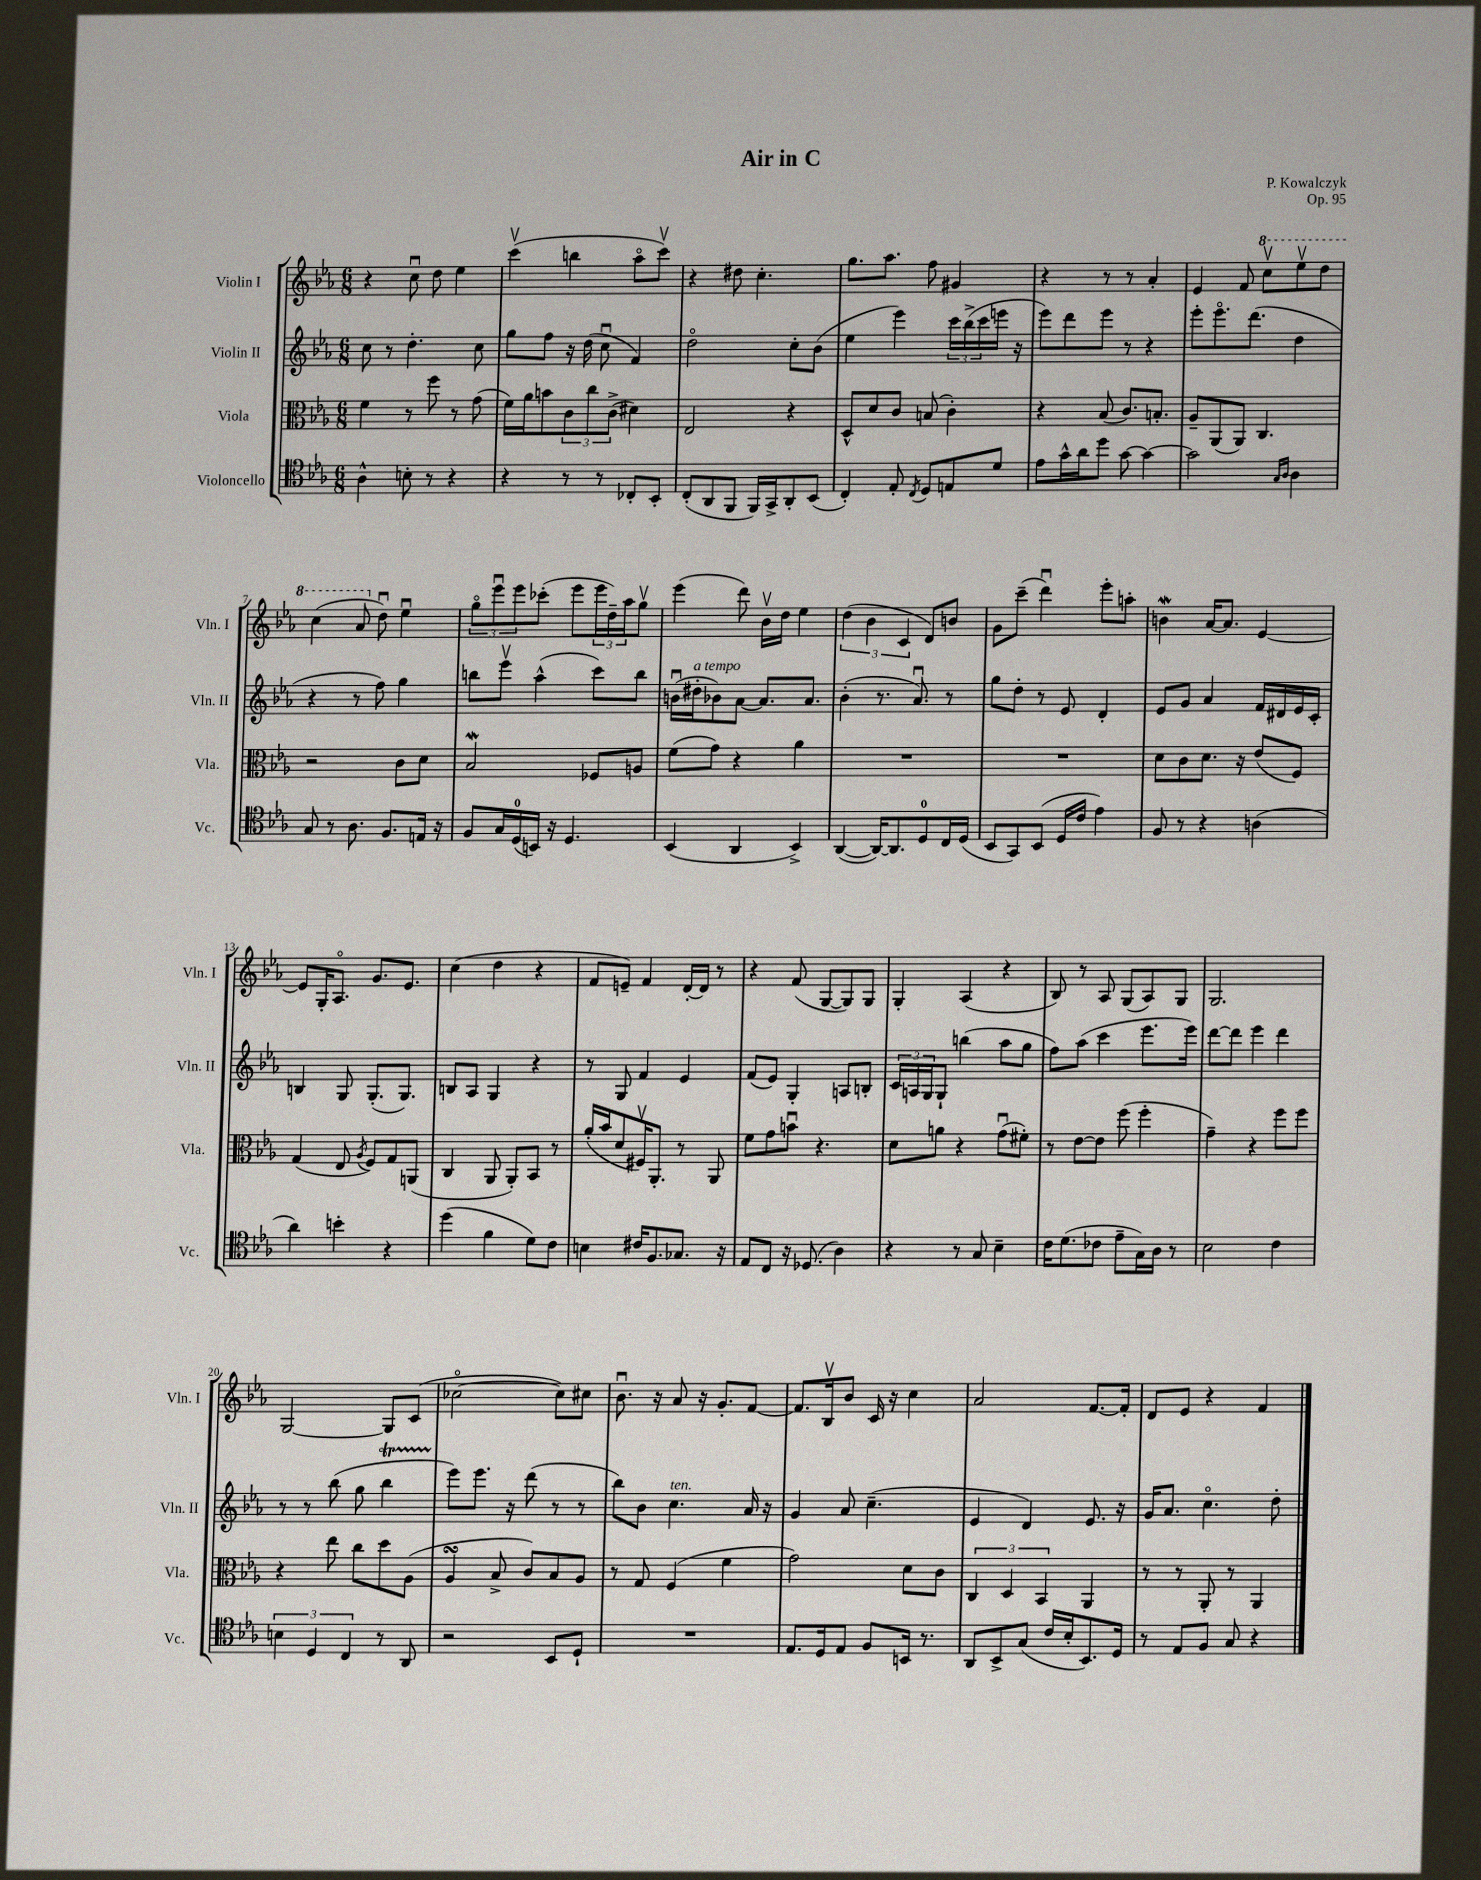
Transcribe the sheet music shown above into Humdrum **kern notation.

**kern	**kern	**kern	**kern
*part4	*part3	*part2	*part1
*staff4	*staff3	*staff2	*staff1
*I"Violoncello	*I"Viola	*I"Violin II	*I"Violin I
*I'Vc.	*I'Vla.	*I'Vln. II	*I'Vln. I
*clefC4	*clefC3	*clefG2	*clefG2
*k[b-e-a-]	*k[b-e-a-]	*k[b-e-a-]	*k[b-e-a-]
*M6/8	*M6/8	*M6/8	*M6/8
=1	=1	=1	=1
4A-^^\	4f\	8cc\	4r
.	.	8r	.
8Bn'\	8r	4.dd'\	8ccu\
8r	8ff\	.	8dd\
4r	8r	.	4ee-\
.	(8g\	8cc\	.
=2	=2	=2	=2
4r	16f\LL)	8gg\L	(4cccv\
.	16a-\J	.	.
.	8bn\	8ff\J	.
8r	12c\	16r	4bbn\
.	.	(16dd\	.
.	12cc\	.	.
8r	.	8ccu\	.
.	(12c^\J	.	.
8C-X'/L	4d#X\)	4f/)	8aa-\L
8BB-'/J	.	.	8cccv\J)
=3	=3	=3	=3
(8C'/L	2E-/	2dd\	4r
8AA-/	.	.	.
8FF/J	.	.	8dd#X\
16FF/LL)	.	.	4.cc'\
16GG^/J	.	.	.
8AA-'/	4r	8cc'\L	.
(8BB-/J	.	(8b-\J	.
=4	=4	=4	=4
4C'/)	8D^^/L	4ee-\	8.gg\L
.	8d/	.	.
.	.	.	8.aa-\J
8E-'/	8c/J	4eee-\)	.
8qC/	.	.	.
8D/L	(8Bn/	.	8ff\
8En/	4c'\)	24ccc\LL	4g#X/
.	.	(24bb-^\	.
.	.	24ccc\	.
8d/J	.	16eeen\JJ	.
.	.	16r	.
=5	=5	=5	=5
8e-\L	4r	8eee-\L)	4r
16g^^\L	.	8ddd\	.
16a-\J	.	.	.
8dd\J	(8B-/	8eee-\J	8r
[8g\	8.c/L)	8r	8r
4g\_	.	4r	4a-'/
.	8.Bn'/J	.	.
=6	=6	=6	=6
2g\]	8A-~/L	8eee-'\L	4e-/
.	(8AA-/	8.eee-\	.
.	8AA-/J)	.	8f/
.	.	(8.ddd\J	.
*	*	*	*8va
.	4.C/	.	8cccv\L
16qqG/LL	.	.	.
16qqA-/JJ	.	.	.
4A-\	.	4dd\	8eee-v\
.	.	.	8ddd\J
!!LO:LB:g=z
=7	=7	=7	=7
8G/	2r	4r	(4ccc\
8r	.	.	.
8.A-\	.	8r	8aa-/
*	*	*	*X8va
.	.	8ff\)	8ddu\)
8.F/L	.	.	.
.	8c\L	4gg\	4ee-u\
16En/Jk	8d\J	.	.
16r	.	.	.
=8	=8	=8	=8
8F/L	2B-W/	8bbn\L	12gg\L
.	.	.	12eee-u\
16G/L	.	8eee-v\J	.
.	.	.	12eee-\
(16D/	.	.	.
16BBn/JJ)	.	(4aa-^^\	(8ccc-X'\J
16r	.	.	.
4.D/	.	.	8eee-\L
.	8F-X/L	8ccc\L)	24eee-\L
.	.	.	24dd~\)
.	.	.	24aa-\J
.	8An/J	8bb\J	8ggv\J
=9	=9	=9	=9
(4BB-/	(8f\L	(16bnu\LL	(4eee-\
!	!	!LO:TX:a:i:t=a tempo	!
.	.	16dd#X'\J	.
.	8g\J)	8b-X\)	.
4AA-/	4r	[8a-\J	8ddd\)
.	.	8.a-/L]	16b-v\LL
.	.	.	16dd\JJ
4BB-^/)	4a-\	.	4ee-\
.	.	8.a-/J	.
=10	=10	=10	=10
([4AA-/	2.r	(4b-'\	(6dd\
.	.	.	6b-\
16AA-/KL_)	.	8.r	.
8.AA-/]	.	.	.
.	.	.	6c/
.	.	8.a-u/)	.
8D/	.	.	8d/L)
16C/L	.	8r	8bn/J
(16D/JJ	.	.	.
=11	=11	=11	=11
8BB-/L	2.r	8gg\L	8g\L
8GG/)	.	8dd'\J	(8ccc~\J
(8BB-/J	.	8r	4dddu\)
16D/LL	.	8e-/	.
16c/JJ	.	.	.
4e-\)	.	4d'/	8eee-'\L
.	.	.	8aan'\J
=12	=12	=12	=12
8F/	8d\L	8e-/L	4bnW\
8r	8c\	8g/J	.
4r	8.d\J	4a-/	[16a-/KL
.	.	.	8.a-/J]
.	16r	.	.
(4An\	(8e-/L	16f/LL	[4e-/
.	.	16d#X/	.
.	8F/J)	16e-/	.
.	.	16c'/JJ	.
!!LO:LB:g=z
=13	=13	=13	=13
4a-\)	(4G/	4Bn/	8e-/L]
.	.	.	16G'/K
.	.	.	8.A-/J
4bn'\	8E-/	8G/	.
.	8qA-/	.	.
.	8F/L)	(8.G'/L	8.g/L
4r	8G/	.	.
.	.	8.G/J)	8.e-/J
.	(8AAn/J	.	.
=14	=14	=14	=14
(4dd\	4C/	8Bn/L	(4cc\
.	.	8A-/J	.
4f\	8AA-/	4G/	4dd\
.	8AA-'/L)	.	.
8d\L)	8BB-/J	4r	4r
8c\J	8r	.	.
=15	=15	=15	=15
4Bn\	(16a-'/LL	8r	8f/L
.	16b-/J	.	.
.	8d/	8G/	8en~/J)
16c#X/KL	16F#Xv/K)	4f/	4f/
8.F/	8.AA-'/J	.	.
8.G-X/J	8r	4e-/	[16d'/LL
.	.	.	16d/JJ]
.	8AA-/	.	8r
16r	.	.	.
=16	=16	=16	=16
8E-/L	8f\L	(8f/L	4r
8C/J	8g\	8e-/J)	.
16r	8bnu\J	4G'/	(8f/
(8.D-X/	.	.	.
.	4.r	.	[8G/L
4A-\)	.	8An/L	8G/])
.	.	8Bn'/J	8G/J
=17	=17	=17	=17
4r	8d\L	24c/LL	4G'/
.	.	24An/	.
.	.	24G/J	.
.	8an\J	8G`/J	.
8r	4r	(4bbn\	(4A-/
8G/	.	.	.
4B-~\	(8gu\L	8aa-\L	4r
.	8f#X'\J)	8gg\J	.
=18	=18	=18	=18
16c\KL	8r	8ff\L)	8B-/)
(8.d\	.	.	.
.	[8e-\L	(8aa-\J	8r
8c-X\J	8e-\J]	4ccc\	8A-/
8e-~\L	(8ff\	.	(8G/L
16G\L)	4ff'\	8.eee-\L	8A-/)
16A-\JJ	.	.	.
8r	.	.	8G/J
.	.	16eee-\Jk)	.
=19	=19	=19	=19
2B-\	4g~\)	[8ddd\L	2.G/
.	.	8ddd\J]	.
.	4r	4eee-\	.
4c\	8ff\L	4ddd\	.
.	8ff\J	.	.
!!LO:LB:g=z
=20	=20	=20	=20
6Bn\	4r	8r	[2G/
.	.	8r	.
6D/	.	.	.
.	8ee-\	(8bb-\	.
6C/	.	.	.
.	8cc\L	8gg\	.
8r	8dd\	4bb-T\	8G/L]
8AA-/	(8A-\J	.	(8c/J
=21	=21	=21	=21
2r	4A-sSSs/	8eee-\L)	[2cc-X\
.	.	8.eee-\J	.
.	8B-^/	.	.
.	.	16r	.
.	8c/L)	(8ddd\	.
8BB-/L	8B-/	8r	8cc-\L])
8D`/J	8A-/J	8r	8cc#X\J
=22	=22	=22	=22
2.r	8r	8bb-\L)	8.b-u\
.	8G/	8b-\J	.
.	.	.	16r
!	!	!LO:TX:a:i:t=ten.	!
.	(4F/	4.cc\	8a-/
.	.	.	16r
.	.	.	8.g'/L
.	4f\	.	.
.	.	16a-/	[8f/J
.	.	16r	.
=23	=23	=23	=23
8.E-/L	2g\)	4g/	8.f/L]
16D/k	.	.	16B-v/k
8E-/J	.	8a-/	8b-/J
8F/L	.	(4.cc~\	16c/
.	.	.	16r
16BBn/Jk	8d\L	.	4cc\
8.r	.	.	.
.	8c\J	.	.
=24	=24	=24	=24
8AA-/L	6C/	4e-/	2a-/
8BB-^/	.	.	.
.	6D/	.	.
(8G/J	.	4d/)	.
.	6BB-/	.	.
16c/LL	.	.	.
16B-'/J	.	.	.
8.BB-/)	4AA-/	8.e-/	[8.f/L
16D/Jk	.	16r	16f'/Jk]
=25	=25	=25	=25
8r	8r	16g/KL	8d/L
.	.	8.a-/J	.
8E-/L	8r	.	8e-/J
8F/J	8AA-'/	4.cc\	4r
8G/	8r	.	.
4r	4AA-/	.	4f/
.	.	8dd'\	.
==	==	==	==
*-	*-	*-	*-
